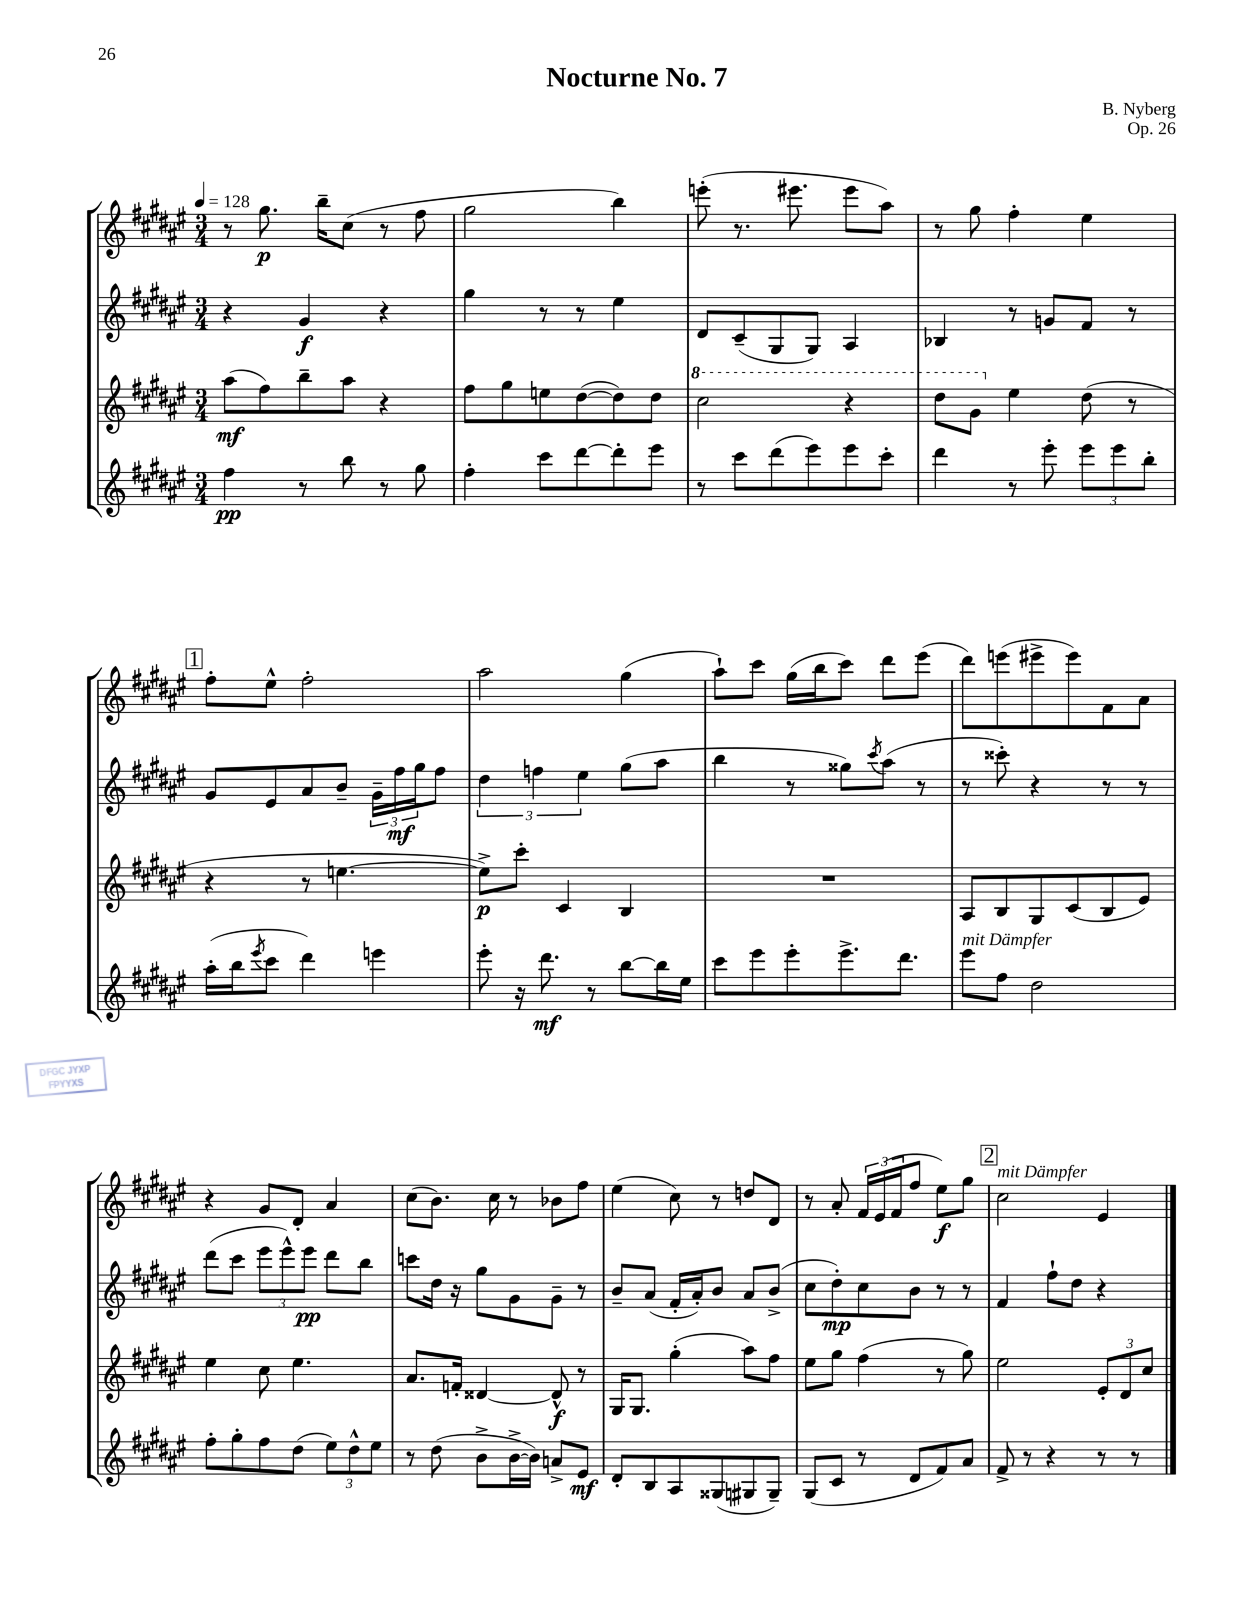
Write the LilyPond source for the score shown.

\header { title = "Nocturne No. 7" composer = "B. Nyberg" opus = "Op. 26" }
<<
\new StaffGroup <<
\new Staff = "s0" {
    \clef treble \key fis \major \numericTimeSignature \time 3/4 \tempo 4 = 128
    r8 gis''8.\p b''16-- cis''8( r8 fis''8 |
    gis''2 b''4) |
    e'''8-.( r8. eis'''8. eis'''8 ais''8) |
    r8 gis''8 fis''4-. eis''4 |
    \mark \markup { \box "1" } fis''8-. eis''8-^ fis''2-. |
    ais''2 gis''4( |
    ais''8-!) cis'''8 gis''16( b''16 cis'''8) dis'''8 eis'''8( |
    dis'''8) e'''8( eis'''8-> eis'''8) fis'8 ais'8 |
    r4 gis'8 dis'8-. ais'4 |
    cis''8( b'8.) cis''16 r8 bes'8 fis''8 |
    eis''4( cis''8) r8 d''8 dis'8 |
    r8 ais'8-. \tuplet 3/2 { fis'16 eis'16( fis'16 } fis''8 eis''8\f) gis''8 |
    \mark \markup { \box "2" } cis''2^\markup { \italic "mit Dämpfer" } eis'4 \bar "|." |
}
\new Staff = "s1" {
    \clef treble \key fis \major \numericTimeSignature \time 3/4
    r4 gis'4\f r4 |
    gis''4 r8 r8 eis''4 |
    dis'8 cis'8--( gis8 gis8) ais4 |
    bes4 r8 g'8 fis'8 r8 |
    \mark \markup { \box "1" } gis'8 eis'8 ais'8 b'8-- \tuplet 3/2 { gis'16-- fis''16\mf gis''16 } fis''8 |
    \tuplet 3/2 { dis''4 f''4 eis''4 } gis''8( ais''8 |
    b''4 r8 gisis''8) \acciaccatura { cis'''8 } ais''8( r8 |
    r8 cisis'''8-.) r4 r8 r8 |
    dis'''8( cis'''8 \tuplet 3/2 { eis'''8 eis'''8-^) eis'''8\pp } dis'''8 b''8 |
    c'''8 dis''16 r16 gis''8 gis'8 gis'8-- r8 |
    b'8-- ais'8( fis'16-. ais'16-.) b'8 ais'8 b'8->( |
    cis''8 dis''8-.\mp) cis''8 b'8 r8 r8 |
    \mark \markup { \box "2" } fis'4 fis''8-! dis''8 r4 \bar "|." |
}
\new Staff = "s2" {
    \clef treble \key fis \major \numericTimeSignature \time 3/4
    ais''8\mf( fis''8) b''8-- ais''8 r4 |
    fis''8 gis''8 e''8 dis''8~( dis''8) dis''8 |
    \ottava #1 cis'''2 r4 |
    dis'''8 gis''8 \ottava #0 eis''4 dis''8( r8 |
    \mark \markup { \box "1" } r4 r8 e''4.~ |
    e''8->\p) cis'''8-. cis'4 b4 |
    R2. |
    ais8 b8 gis8 cis'8( b8 eis'8) |
    eis''4 cis''8 eis''4. |
    ais'8. f'16-. disis'4~ disis'8-^\f r8 |
    gis16 gis8. gis''4-.( ais''8) fis''8 |
    eis''8 gis''8 fis''4( r8 gis''8) |
    \mark \markup { \box "2" } eis''2 \tuplet 3/2 { eis'8-. dis'8 cis''8 } \bar "|." |
}
\new Staff = "s3" {
    \clef treble \key fis \major \numericTimeSignature \time 3/4
    fis''4\pp r8 b''8 r8 gis''8 |
    fis''4-. cis'''8 dis'''8~ dis'''8-. eis'''8 |
    r8 cis'''8 dis'''8( eis'''8) eis'''8 cis'''8-. |
    dis'''4 r8 eis'''8-. \tuplet 3/2 { eis'''8 eis'''8 b''8-. } |
    \mark \markup { \box "1" } ais''16-.( b''16 \acciaccatura { eis'''8 } cis'''8 dis'''4) e'''4 |
    eis'''8-. r16 dis'''8.\mf r8 b''8~ b''16 eis''16 |
    cis'''8 eis'''8 eis'''8-. eis'''8.-> dis'''8. |
    eis'''8^\markup { \italic "mit Dämpfer" } fis''8 dis''2 |
    fis''8-. gis''8-. fis''8 dis''8( \tuplet 3/2 { eis''8) dis''8-^ eis''8 } |
    r8 dis''8( b'8-> b'16~-> b'16) a'8-> eis'8\mf |
    dis'8-. b8 ais8 gisis8( gis8 gis8--) |
    gis8( cis'8 r8 dis'8 fis'8) ais'8 |
    \mark \markup { \box "2" } fis'8-> r8 r4 r8 r8 \bar "|." |
}
>>
>>
\layout { \context { \Score \remove "Bar_number_engraver" } }
